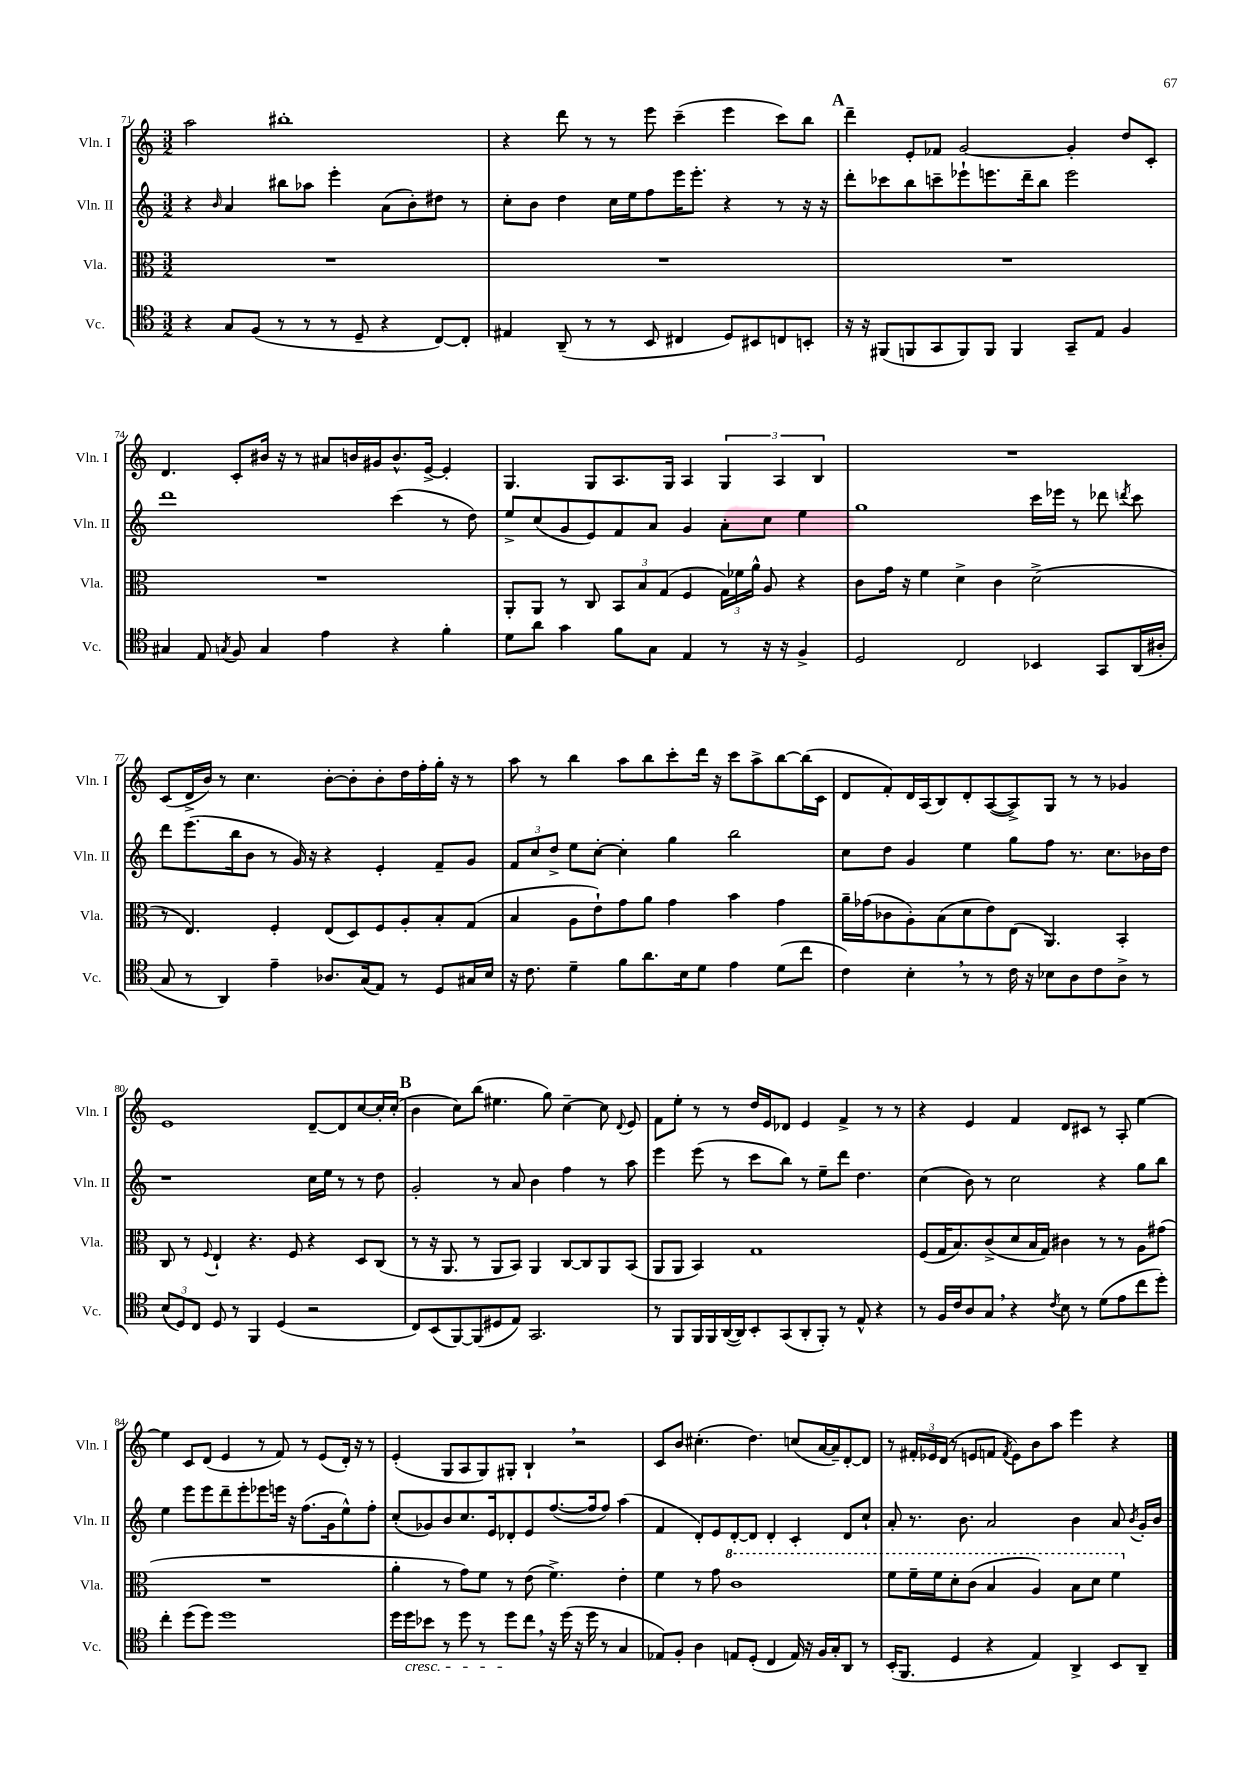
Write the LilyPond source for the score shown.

<<
\new StaffGroup <<
\new Staff = "s0" \with { instrumentName = "Vln. I" shortInstrumentName = "Vln. I" } {
    \clef treble \key c \major \numericTimeSignature \time 3/2
    \autoBeamOff a''2 bis''1-. |
    r4 d'''8 r8 r8 e'''8 c'''4--( e'''4 c'''8[) b''8] |
    \mark \markup { \bold "A" } d'''4-- e'8[-. fes'8] g'2~ g'4-. d''8[ c'8]-. |
    d'4. c'8[-. bis'16] r16 r8 ais'8[ b'16 gis'16 b'8.-^ e'16]~-> e'4-. |
    g4. g8[ a8. g16] a4 \tuplet 3/2 { g4 a4 b4 } |
    R1. |
    c'8[( d'16-> b'16]) r8 c''4. b'8[~-. b'8-. b'8-. d''16 f''16-. g''16]-. r16 r8 |
    a''8 r8 b''4 a''8[ b''8 c'''8-. d'''16] r16 c'''8[ a''8-> b''8~ b''16( c'16] |
    d'8[ f'8-.) d'16 a16( b8) d'8-. a8~( a8->) g8] r8 r8 ges'4 |
    e'1 d'8[~-- d'8 c''8~ c''16-. c''16]-.( |
    \mark \markup { \bold "B" } b'4 c''8[) b''8]( eis''4. g''8) c''4~-- c''8 \appoggiatura { d'8 } e'8 |
    f'8[ e''8]-. r8 r8 d''16[ e'16 des'8] e'4 f'4-> r8 r8 |
    r4 e'4 f'4 d'8[ cis'8] r8 a8-. e''4~ |
    e''4 c'8[ d'8]( e'4 r8 f'8) r8 e'8[( d'16]-.) r16 r8 |
    e'4-.( g8[ a8 g8) gis8]-. b4-! \breathe r2 |
    c'8[ b'8] cis''4.-.( d''4.) c''8[( a'16~ a'16--) d'8~-. d'8] |
    r8 \tuplet 3/2 { fis'16[-. ees'16 d'16]( } r8 e'8[ f'8] \acciaccatura { f'8 } e'8[) b'8 a''8] e'''4 r4 \bar "|." |
}
\new Staff = "s1" \with { instrumentName = "Vln. II" shortInstrumentName = "Vln. II" } {
    \clef treble \key c \major \numericTimeSignature \time 3/2
    \autoBeamOff r4 \grace { b'16 } a'4 bis''8[ aes''8] e'''4-. a'8[( b'8-.) dis''8] r8 |
    c''8[-. b'8] d''4 c''16[ e''16 f''8 e'''16 e'''8.]-. r4 r8 r16 r16 |
    \mark \markup { \bold "A" } d'''8[-. ces'''8 b''8 c'''8-- ees'''8-! e'''8. d'''16-- b''8] e'''2 |
    d'''1 c'''4( r8 d''8) |
    e''8[-> c''8( g'8 e'8) f'8 a'8] g'4 a'8[-. c''8] e''4 |
    g''1 c'''16[ ees'''16] r8 des'''8 \acciaccatura { d'''8 } c'''8 |
    d'''8[ e'''8.( b''16 b'8] r8 g'16) r16 r4 e'4-. f'8[-- g'8] |
    \tuplet 3/2 { f'8[ c''8 d''8]-> } e''8[ c''8]~-. c''4-. g''4 b''2 |
    c''8[ d''8] g'4 e''4 g''8[ f''8] r8. c''8.[ bes'16 d''16] |
    r1 c''16[ e''16] r8 r8 d''8 |
    \mark \markup { \bold "B" } g'2-. r8 a'8 b'4 f''4 r8 a''8 |
    e'''4 e'''8( r8 c'''8[ b''8]) r8 e''8[-- d'''8] d''4. |
    c''4( b'8) r8 c''2 r4 g''8[ b''8] |
    e''4 e'''8[ e'''8 d'''8-- e'''8-. ees'''8 e'''16] r16 f''8.[( g'16 e''8-^) f''8]-. |
    c''8[-.( ges'8) b'8 c''8. e'16 des'8-. e'8 f''8.~( f''16 f''8]) a''4( |
    f'4 d'8[-.) e'8 d'8~-. d'8] d'4-. c'4-. d'8[ c''8]-! |
    a'8-. r8. b'8. a'2 b'4 a'8 \acciaccatura { b'8 } g'16[-. b'16] \bar "|." |
}
\new Staff = "s2" \with { instrumentName = "Vla." shortInstrumentName = "Vla." } {
    \clef alto \key c \major \numericTimeSignature \time 3/2
    \autoBeamOff R1. |
    R1. |
    \mark \markup { \bold "A" } R1. |
    R1. |
    a,8[-. a,8] r8 c8 \tuplet 3/2 { b,8[ b8 g8]( } f4 \tuplet 3/2 { g16[) fes'16 a'16]-^ } a8 r4 |
    c'8[ g'16] r16 f'4 d'4-> c'4 d'2->( |
    r8 e4.) f4-. e8[( d8) f8 a8-. b8-. g8]( |
    b4 a8[ e'8-!) g'8 a'8] g'4 b'4 g'4 |
    a'16[-- ges'16( ces'8 a8-.) b8( d'8 e'8) e8]( a,4.) b,4-. |
    c8 r8 \appoggiatura { f8 } e4-! r4. f8 r4 d8[ c8]( |
    \mark \markup { \bold "B" } r8 r16 a,8. r8 a,8[ b,8]) a,4 c8[~ c8 a,8 b,8]( |
    a,8[ a,8] b,4) g1 |
    f8[( g16 b8.) c'8->( d'8 b16 g16]) cis'4 r8 r8 a8[ gis'8]( |
    R1. |
    a'4-. r8 g'8[) f'8] r8 e'8( f'4.->) e'4-. |
    f'4 r8 g'8 \ottava #1 c''1 |
    f''8[ f''16-- f''16 d''8-. c''8]( b'4 a'4) b'8[ d''8] f''4 \ottava #0 \bar "|." |
}
\new Staff = "s3" \with { instrumentName = "Vc." shortInstrumentName = "Vc." } {
    \clef tenor \key c \major \numericTimeSignature \time 3/2
    \autoBeamOff r4 g8[ f8]( r8 r8 r8 d8-- r4 c8[~) c8]-. |
    eis4 a,8--( r8 r8 b,8 cis4 d8[) bis,8 c8 b,8]-. |
    \mark \markup { \bold "A" } r16 r16 fis,8[( f,8 g,8 f,8) f,8] f,4 g,8[-- e8] f4 |
    gis4 e8 \acciaccatura { g8 } f8 g4 e'4 r4 f'4-. |
    d'8[ a'8] g'4 f'8[ g8] e4 r8 r16 r16 f4-> |
    d2 c2 bes,4 g,8[ a,16( ais16]-. |
    g8 r8 a,4) e'4-- aes8.[ g16( e8]) r8 d8[ gis16 b16] |
    r16 c'8. d'4-- f'8[ a'8. b16 d'8] e'4 d'8[( c''8] |
    c'4) b4-. \breathe r8 r8 c'16 r16 bes8[ a8 c'8 a8]-> r8 |
    \tuplet 3/2 { b8[( d8) c8] } d8 r8 f,4 d4( r2 |
    \mark \markup { \bold "B" } c8[) b,8( f,8~) f,8( dis8 e8]) g,2. |
    r8 f,8[ f,16 f,16 a,16~( a,16) b,8-. g,8( a,8-. f,8]-.) r8 e8-^ r4 |
    r8 f16[ c'16 a8 g8] \breathe r4 \acciaccatura { c'8 } b8 r8 d'8[( e'8 c''8 d''8]-.) |
    c''4-. d''8[( d''8]) d''1 |
    d''16[ d''16\cresc bes'8] r8 d''8 r8 d''8[\! c''8] \breathe r16 d''16( r16 d''16 r8 g4 |
    ees8[) f8]-. a4 e8[ d8]-.( c4 e16) r16 f16[ g16-. a,8] r8 |
    b,16[-.( f,8.] d4 r4 e4) a,4-> b,8[ a,8]-- \bar "|." |
}
>>
>>
\layout { \context { \Score currentBarNumber = #71 } }
